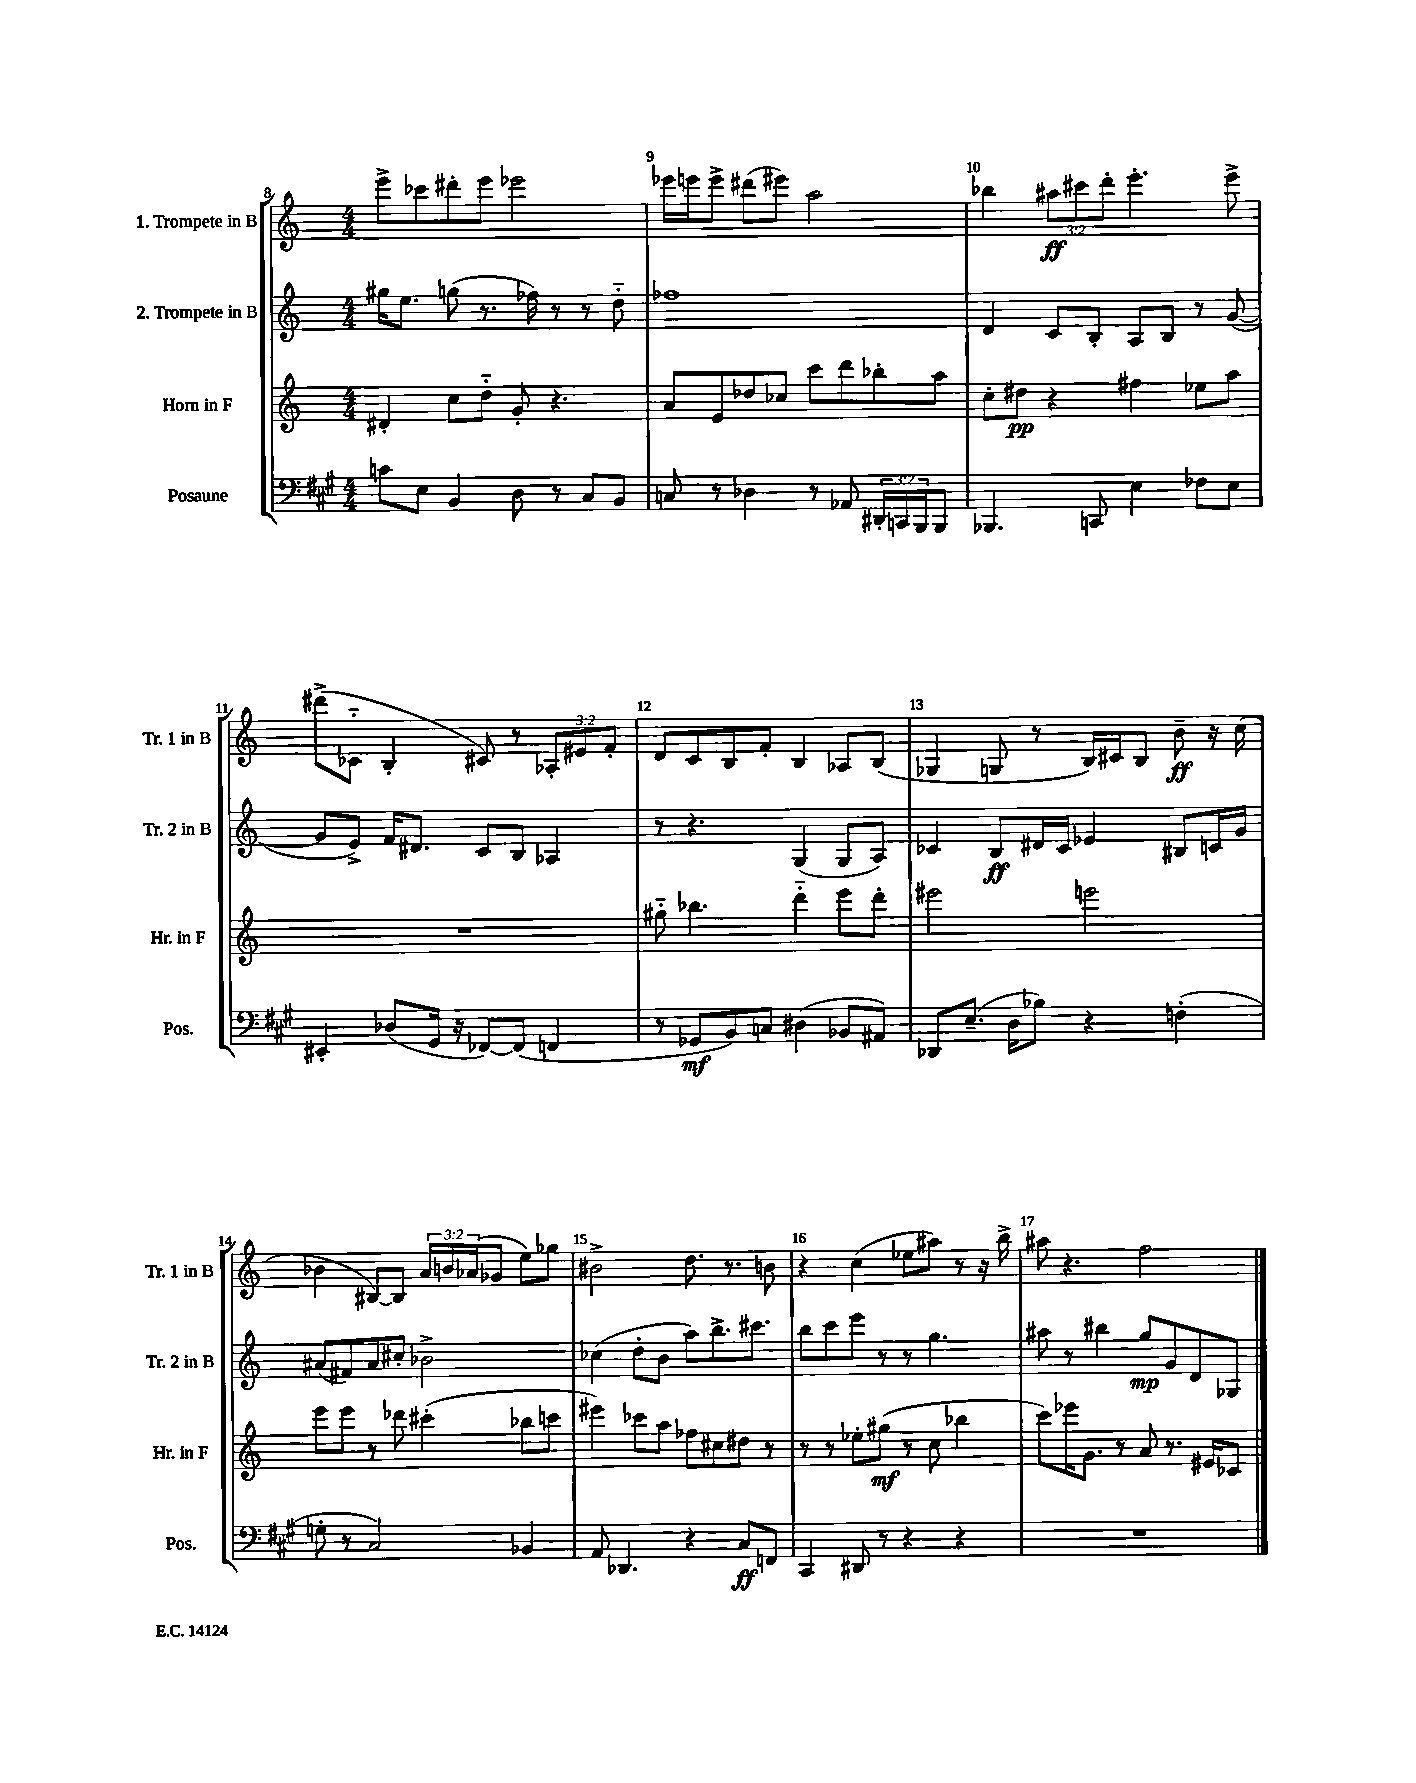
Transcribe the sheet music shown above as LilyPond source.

<<
\new StaffGroup <<
\new Staff = "s0" \with { instrumentName = "1. Trompete in B" shortInstrumentName = "Tr. 1 in B" } {
    \clef treble \key c \major \numericTimeSignature \time 4/4 \override Staff.TupletNumber.text = #tuplet-number::calc-fraction-text
    e'''8-> ces'''8 dis'''8-. e'''8 ees'''2 |
    ees'''16 e'''16 e'''8-> dis'''8( eis'''8) a''2 |
    bes''4 \tuplet 3/2 { ais''8\ff cis'''8 d'''8-. } e'''4.-. e'''8-> |
    dis'''8->( ces'8-_ b4-. cis'8) r8 \tuplet 3/2 { aes8-. eis'8 f'8-. } |
    d'8 c'8 b8 f'8-. b4 aes8 b8( |
    ges4 g8 r8 b16) cis'16 b8 b'8--\ff r16 c''16( |
    bes'4 bis8~) bis8 \tuplet 3/2 { a'16 b'16 aes'16( } ges'8 e''8) ges''8 |
    bis'2-> d''8. r8. b'8 |
    r4 c''4( ees''8 ais''8) r8 r16 b''16-> |
    ais''8 r4. f''2 \bar "|." |
}
\new Staff = "s1" \with { instrumentName = "2. Trompete in B" shortInstrumentName = "Tr. 2 in B" } {
    \clef treble \key c \major \numericTimeSignature \time 4/4
    gis''16 e''8. g''8( r8. fes''16) r8 r8 d''8-_ |
    fes''1 |
    d'4 c'8 b8-. a8 b8 r8 g'8~( |
    g'8 e'8->) f'16 dis'8. c'8 b8 aes4 |
    r8 r4. g4( g8 a8) |
    ces'4 b8\ff dis'16 ces'16 ees'4 bis8 c'16 g'16 |
    ais'8( fis'8) ais'8 cis''8-. bes'2-> |
    ces''4( d''8-. b'8 a''8) b''8.-> cis'''8. |
    b''8 c'''8 e'''8 r8 r8 g''4. |
    ais''8 r8 bis''4 g''8\mp g'8 d'8 ges8 \bar "|." |
}
\new Staff = "s2" \with { instrumentName = "Horn in F" shortInstrumentName = "Hr. in F" } {
    \clef treble \key c \major \numericTimeSignature \time 4/4
    dis'4-. c''8 d''8-_ g'8-. r4. |
    a'8 e'8 des''8 ces''8 c'''8 d'''8 bes''8-. a''8 |
    c''8-. dis''8\pp r4 fis''4 ees''8 a''8 |
    R1 |
    gis''8-_ bes''4. d'''4-_ e'''8 d'''8-. |
    eis'''2 e'''2 |
    e'''8 e'''8 r8 des'''8 cis'''4-.( bes''8 c'''8 |
    eis'''4) ces'''8 a''8 fes''8 cis''8 dis''8 r8 |
    r8 r8 ees''8-. gis''8\mf( r8 c''8 bes''4 |
    c'''8) ees'''16 g'8. r8 a'8 r8. eis'16 ces'8 \bar "|." |
}
\new Staff = "s3" \with { instrumentName = "Posaune" shortInstrumentName = "Pos." } {
    \clef bass \key a \major \numericTimeSignature \time 4/4 \override Staff.TupletNumber.text = #tuplet-number::calc-fraction-text
    c'8 e8 b,4 d8 r8 cis8 b,8 |
    c8 r8 des4 r8 aes,8 \tuplet 3/2 { dis,16-. c,16 b,,16 } b,,8 |
    bes,,4. c,8 e4 fes8 e8 |
    eis,4-. des8( gis,16 r16 fes,8~) fes,8( f,4 |
    r8 ges,8\mf b,8) c8 dis4( bes,8 ais,8) |
    des,8 e8.--( d16 bes8) r4 f4-.( |
    g8-. r8 cis2) bes,4 |
    a,8 des,4. r4 cis8\ff f,8 |
    cis,4 dis,8 r8 r4 r4 |
    R1 \bar "|." |
}
>>
>>
\layout { \context { \Score currentBarNumber = #8 \override BarNumber.break-visibility = ##(#f #t #t) barNumberVisibility = #all-bar-numbers-visible } }
